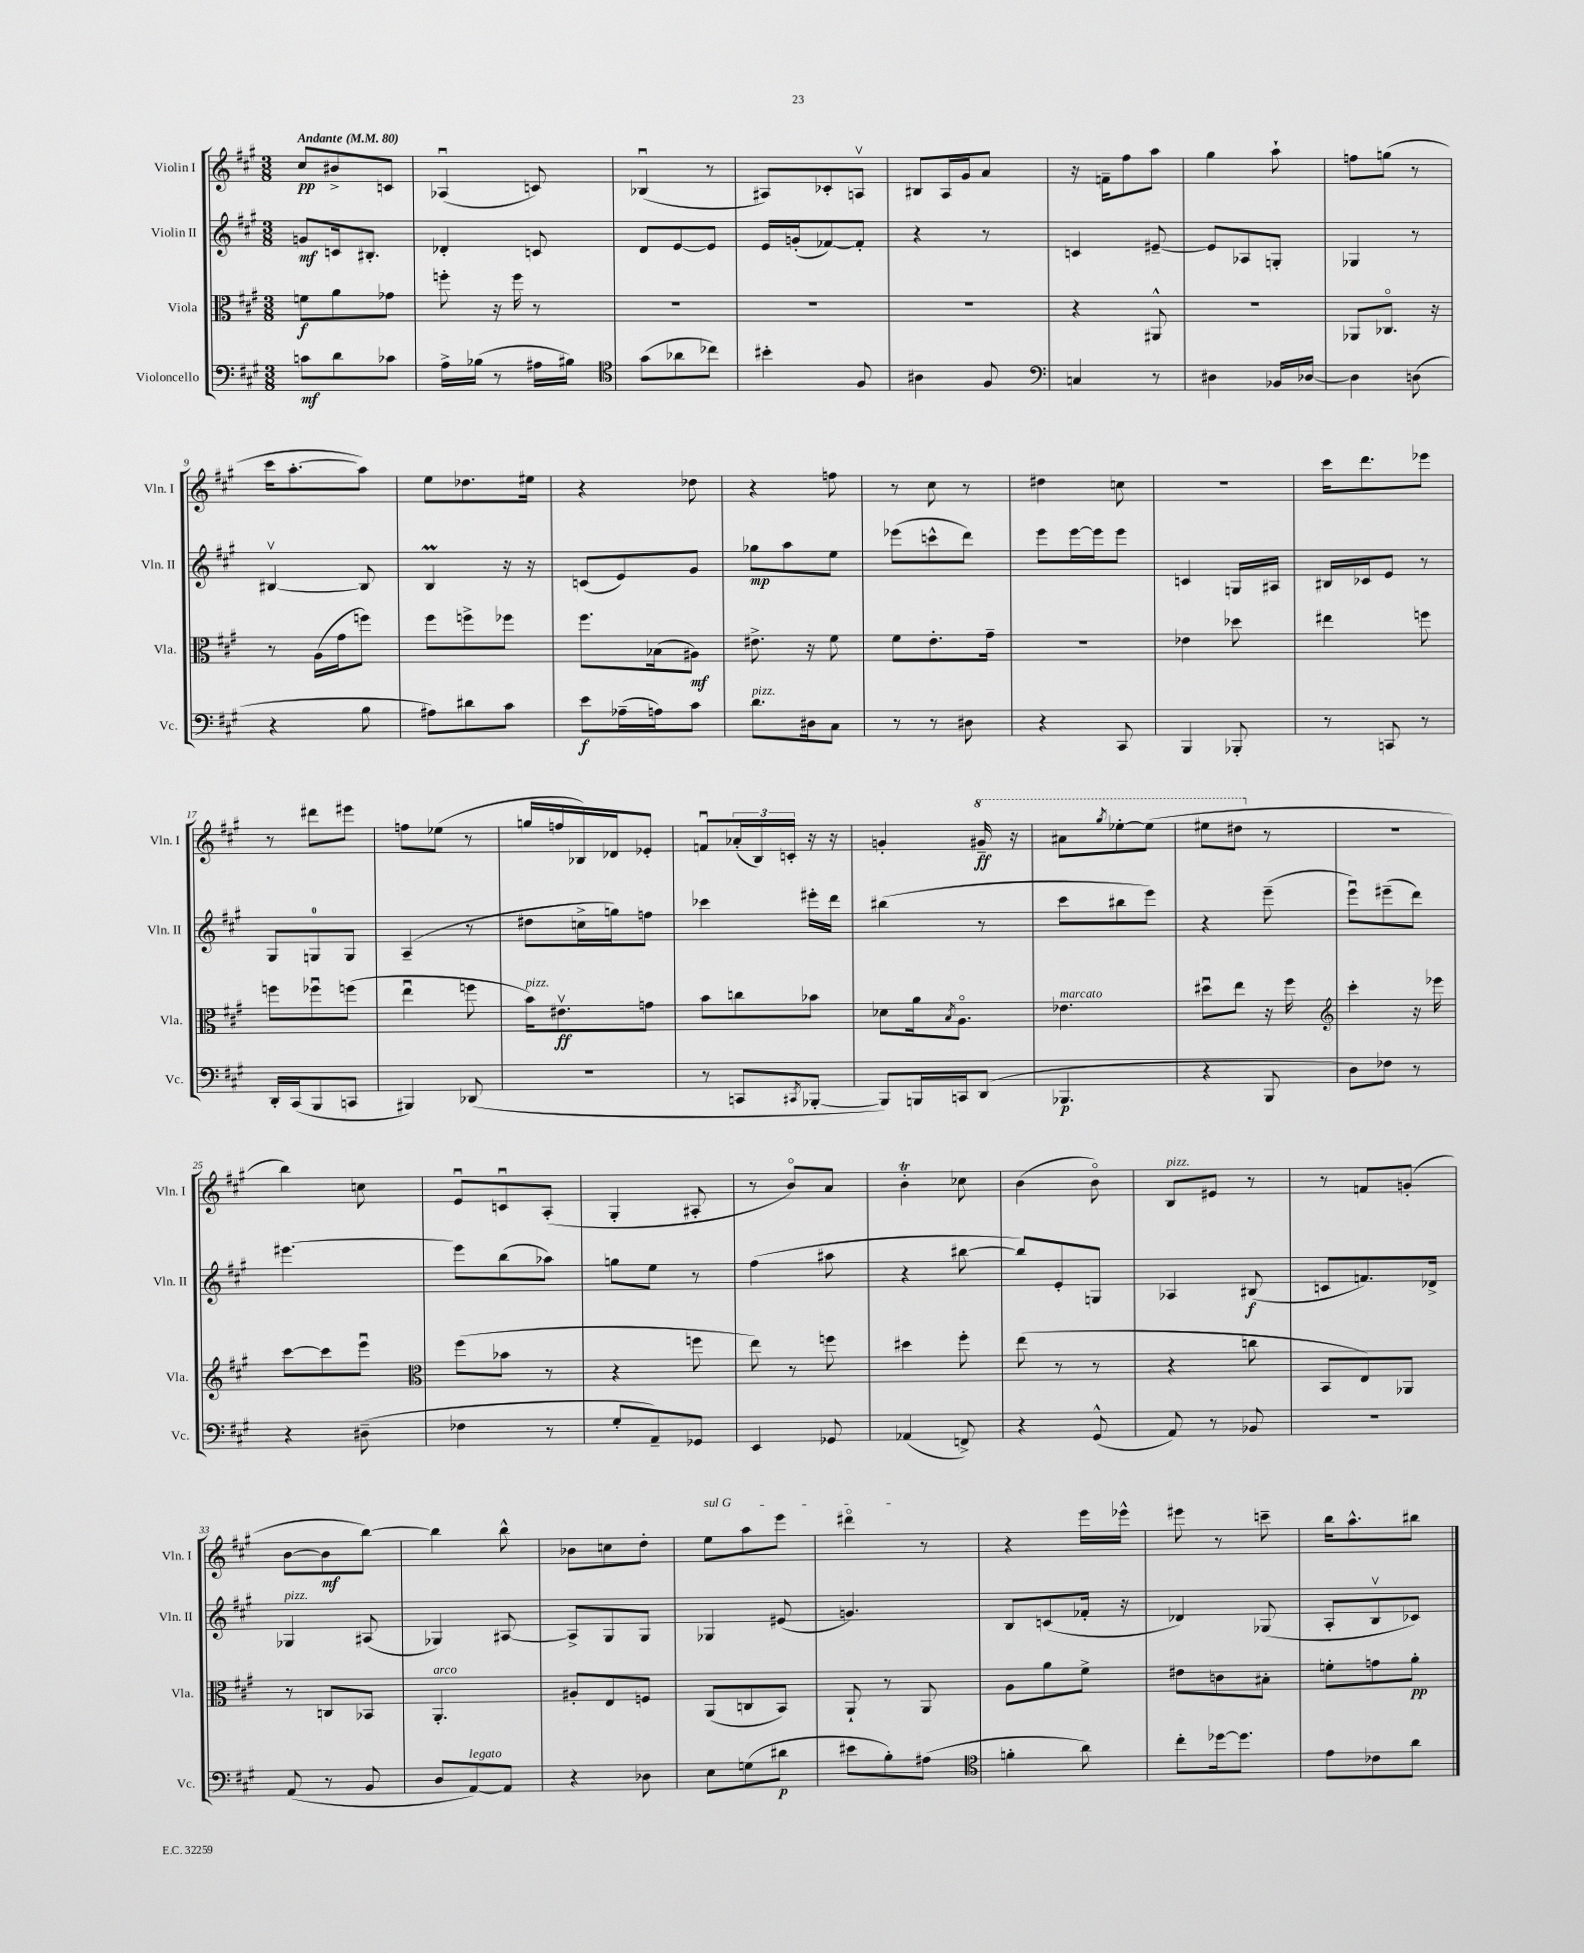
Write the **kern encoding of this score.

**kern	**dynam	**kern	**dynam	**kern	**dynam	**kern	**dynam
*part4	*part4	*part3	*part3	*part2	*part2	*part1	*part1
*staff4	*staff4	*staff3	*staff3	*staff2	*staff2	*staff1	*staff1
*I"Violoncello	*	*I"Viola	*	*I"Violin II	*	*I"Violin I	*
*I'Vc.	*	*I'Vla.	*	*I'Vln. II	*	*I'Vln. I	*
*clefF4	*	*clefC3	*	*clefG2	*	*clefG2	*
*k[f#c#g#]	*	*k[f#c#g#]	*	*k[f#c#g#]	*	*k[f#c#g#]	*
*M3/8	*	*M3/8	*	*M3/8	*	*M3/8	*
*MM80	*	*MM80	*	*MM80	*	*MM80	*
=1	=1	=1	=1	=1	=1	=1	=1
!	!	!	!	!	!	!LO:TX:a:B:t=Andante	!
8cn\L	mf	8fn\L	f	8gn/L	mf	8cc#/L	pp
8d\	.	8a\	.	16cn/k	.	8b#X^/	.
.	.	.	.	8.B#X'/J	.	.	.
8c-X\J	.	8g-X\J	.	.	.	8cn/J	.
=2	=2	=2	=2	=2	=2	=2	=2
16A^\LL	.	8ffn'\	.	4d-X'/	.	(4A-Xu/	.
(16B-X\JJ	.	.	.	.	.	.	.
8r	.	16r	.	.	.	.	.
.	.	16ff\	.	.	.	.	.
16A#X\LL	.	8r	.	8cn/	.	8cn/)	.
16B#X\JJ)	.	.	.	.	.	.	.
=3	=3	=3	=3	=3	=3	=3	=3
*clefC4	*	*	*	*	*	*	*
(8g#\L	.	4.r	.	8d/L	.	(4B-Xu/	.
8a-X\	.	.	.	[8e/	.	.	.
8cc-X\J)	.	.	.	8e/J]	.	8r	.
=4	=4	=4	=4	=4	=4	=4	=4
4b#X'\	.	4.r	.	16e/LL	.	8A#X/L)	.
.	.	.	.	(16gn'/J	.	.	.
.	.	.	.	[8f-X/)	.	8c-X'/	.
8F#/	.	.	.	8f-'/J]	.	8Anv/J	.
=5	=5	=5	=5	=5	=5	=5	=5
4A#X\	.	4.r	.	4r	.	8B#X/L	.
.	.	.	.	.	.	16A/L	.
.	.	.	.	.	.	16g#/J	.
8F#/	.	.	.	8r	.	8a/J	.
=6	=6	=6	=6	=6	=6	=6	=6
*clefF4	*	*	*	*	*	*	*
4Cn/	.	4r	.	4cn/	.	16r	.
.	.	.	.	.	.	16fn~\KL	.
.	.	.	.	.	.	8ff#\	.
8r	.	8AA#X^^/	.	[8e#X~/	.	8aa\J	.
=7	=7	=7	=7	=7	=7	=7	=7
4D#X\	.	4.r	.	8e#/L]	.	4gg#\	.
.	.	.	.	8A-X/	.	.	.
16BB-X/LL	.	.	.	8Gn'/J	.	8aa`\	.
[16D-X/JJ	.	.	.	.	.	.	.
=8	=8	=8	=8	=8	=8	=8	=8
4D-\]	.	8AA-X/L	.	4G-X/	.	8ffn\L	.
.	.	8.C-X/J	.	.	.	(8ggn\J	.
(8Dn\	.	.	.	8r	.	8r	.
.	.	16r	.	.	.	.	.
!!LO:LB:g=z
=9	=9	=9	=9	=9	=9	=9	=9
4r	.	8r	.	[4B#Xv/	.	16ccc#\KL	.
.	.	.	.	.	.	[8.aa'\	.
.	.	(16A\LL	.	.	.	.	.
.	.	16g#\J	.	.	.	.	.
8B\	.	8ffn\J)	.	8B#/]	.	8aa\J])	.
=10	=10	=10	=10	=10	=10	=10	=10
8A#X\L)	.	8ff#\L	.	4BM/	.	8ee\L	.
8d#X\	.	8ffn^\	.	.	.	8.dd-X\	.
8c#\J	.	8ff-X\J	.	16r	.	.	.
.	.	.	.	16r	.	16ee#X\Jk	.
=11	=11	=11	=11	=11	=11	=11	=11
8e\L	f	8.ff#\L	.	(8cn/L	.	4r	.
(16A-X~\L	.	.	.	8e/)	.	.	.
16An\J)	.	(16B-X\k	.	.	.	.	.
8c#\J	.	8A#X\J)	mf	8g#/J	.	8dd-X\	.
=12	=12	=12	=12	=12	=12	=12	=12
!LO:TX:a:i:t=pizz.	!	!	!	!	!	!	!
8.d\L	.	8.e#X^\	.	8gg-X\L	mp	4r	.
.	.	.	.	8aa\	.	.	.
16D#X\k	.	16r	.	.	.	.	.
8C#\J	.	8f#\	.	8ee\J	.	8ffn\	.
=13	=13	=13	=13	=13	=13	=13	=13
8r	.	8f#\L	.	(8eee-X\L	.	8r	.
8r	.	8.e'\	.	8cccn^^\	.	8cc#\	.
8D#X\	.	.	.	8ddd\J)	.	8r	.
.	.	16g#~\Jk	.	.	.	.	.
=14	=14	=14	=14	=14	=14	=14	=14
4r	.	4.r	.	8eee\L	.	4dd#X\	.
.	.	.	.	[16eee\L	.	.	.
.	.	.	.	16eee\J]	.	.	.
8CC#/	.	.	.	8eee\J	.	8ccn\	.
=15	=15	=15	=15	=15	=15	=15	=15
4BBB/	.	4e-X\	.	4cn/	.	4.r	.
8BBB-X'/	.	8dd-X\	.	16Gn/LL	.	.	.
.	.	.	.	16A#X/JJ	.	.	.
=16	=16	=16	=16	=16	=16	=16	=16
8r	.	4ee#X\	.	16B#X/LL	.	16ccc#\KL	.
.	.	.	.	16c-X/J	.	8.ddd\	.
8CCn/	.	.	.	8e/J	.	.	.
8r	.	8ffn\	.	8r	.	8eee-X\J	.
!!LO:LB:g=z
=17	=17	=17	=17	=17	=17	=17	=17
16DD'/LL	.	8ffn\L	.	8G#/L	.	8r	.
(16CC#/J	.	.	.	.	.	.	.
8BBB/	.	8ff-Xu\	.	8Gn/	.	8ddd#X\L	.
8CCn/J	.	(8ffn\J	.	8G/J	.	8eee#X\J	.
=18	=18	=18	=18	=18	=18	=18	=18
4BBB#X/)	.	4eeu\	.	(4A~/	.	8ffn\L	.
.	.	.	.	.	.	(8ee-X\J	.
(8DD-X/	.	8ffn\	.	8r	.	8r	.
=19	=19	=19	=19	=19	=19	=19	=19
!	!	!LO:TX:a:i:t=pizz.	!	!	!	!	!
4.r	.	16b\KL)	.	8dd#X\L	.	16ggn/LL	.
.	.	8.e#Xv\	ff	.	.	16ffn/	.
.	.	.	.	16ccn^\L	.	16B-X/)	.
.	.	.	.	16ggn\J)	.	16d-X/J	.
.	.	8gn\J	.	8ffn\J	.	8e-X'/J	.
=20	=20	=20	=20	=20	=20	=20	=20
8r	.	8b\L	.	4ccc-X\	.	8fnu/L	.
8CCn/L	.	8ccn\	.	.	.	(24a-X'/L	.
.	.	.	.	.	.	24B/)	.
.	.	.	.	.	.	24cn'/JJ	.
8qCC#X/	.	.	.	.	.	.	.
[8BBB-X'/J	.	8b-X\J	.	16eee#X'\LL	.	16r	.
.	.	.	.	16ddd\JJ	.	16r	.
=21	=21	=21	=21	=21	=21	=21	=21
8BBB-/L])	.	8d-X\L	.	(4bb#X\	.	4gn'/	.
16BBBn/L	.	16a\k	.	.	.	.	.
.	.	8qB/	.	.	.	.	.
16CCn/J	.	8.A\J	.	.	.	.	.
*	*	*	*	*	*	*8va	*
(8DD/J	.	.	.	8r	.	16gg#X~/	ff
.	.	.	.	.	.	16r	.
=22	=22	=22	=22	=22	=22	=22	=22
!	!	!LO:TX:a:i:t=marcato	!	!	!	!	!
4.BBB-X/	p	4.e-X\	.	8ccc#\L	.	8aa#X\L	.
.	.	.	.	.	.	8qggg#/	.
.	.	.	.	8bb#X\	.	[8eee-X'\	.
.	.	.	.	8eee\J)	.	(8eee-\J]	.
=23	=23	=23	=23	=23	=23	=23	=23
4r	.	8dd#Xu\L	.	4r	.	8eee#X\L	.
.	.	8ee\J	.	.	.	8ddd#X\J	.
*	*	*	*	*	*	*X8va	*
8BBB/	.	16r	.	(8eee~\	.	8r	.
.	.	16ff#\	.	.	.	.	.
=24	=24	=24	=24	=24	=24	=24	=24
*	*	*clefG2	*	*	*	*	*
8D\L)	.	4ccc#'\	.	8eeeu\L)	.	4.r	.
8F-X\J	.	.	.	(8eee#X~\	.	.	.
8r	.	16r	.	8ddd\J)	.	.	.
.	.	16eee-X\	.	.	.	.	.
!!LO:LB:g=z
=25	=25	=25	=25	=25	=25	=25	=25
4r	.	[8ccc#\L	.	[4.eee#X\	.	4bb\)	.
.	.	8ccc#\]	.	.	.	.	.
(8D#X~\	.	8eeeu\J	.	.	.	8ccn\	.
=26	=26	=26	=26	=26	=26	=26	=26
*	*	*clefC3	*	*	*	*	*
4F-X\	.	(8ff#\L	.	8eee#\L]	.	8eu/L	.
.	.	8b-X\J	.	(8bb\	.	8cnu/	.
8r	.	8r	.	8aa-X\J)	.	(8A'/J	.
=27	=27	=27	=27	=27	=27	=27	=27
8G#'/L	.	4r	.	8ggn\L	.	4G#'/	.
8AA~/)	.	.	.	8ee\J	.	.	.
8GG-X/J	.	8ffn\	.	8r	.	8A#X'/	.
=28	=28	=28	=28	=28	=28	=28	=28
4EE/	.	8ee\)	.	(4ff#\	.	8r	.
.	.	8r	.	.	.	8b/L)	.
8GG-X/	.	8ffn\	.	8aa#X\	.	8a/J	.
=29	=29	=29	=29	=29	=29	=29	=29
(4AA-X/	.	4dd#X\	.	4r	.	4bT'\	.
8FFn^/)	.	8ff#'\	.	[8bb#X\	.	8cc-X\	.
=30	=30	=30	=30	=30	=30	=30	=30
4r	.	(8ee\	.	8bb#/L])	.	(4b\	.
.	.	8r	.	8e'/	.	.	.
(8GG#^^/	.	8r	.	8Gn/J	.	8b\)	.
=31	=31	=31	=31	=31	=31	=31	=31
!	!	!	!	!	!	!LO:TX:a:i:t=pizz.	!
8AA/)	.	4r	.	4A-X/	.	8B/L	.
8r	.	.	.	.	.	8e#X/J	.
8BB-X/	.	8ccn\	.	(8B#X/	f	8r	.
=32	=32	=32	=32	=32	=32	=32	=32
4.r	.	8BB/L	.	8cn/L	.	8r	.
.	.	8E/)	.	8.fn/)	.	8fn/L	.
.	.	8AA-X/J	.	.	.	(8gn'/J	.
.	.	.	.	16d-X^/Jk	.	.	.
!!LO:LB:g=z
=33	=33	=33	=33	=33	=33	=33	=33
!	!	!	!	!LO:TX:a:i:t=pizz.	!	!	!
(8AA/	.	8r	.	4G-X/	.	[8b\L	.
8r	.	8Cn/L	.	.	.	8b\]	mf
8BB/	.	8BB-X/J	.	(8A#X/	.	[8bb\J)	.
=34	=34	=34	=34	=34	=34	=34	=34
!	!	!LO:TX:a:i:t=arco	!	!	!	!	!
8D/L	.	4.AA'/	.	4G-X/)	.	4bb\]	.
!LO:TX:a:i:t=legato	!	!	!	!	!	!	!
[8AA/)	.	.	.	.	.	.	.
8AA/J]	.	.	.	[8A#X/	.	8bb^^\	.
=35	=35	=35	=35	=35	=35	=35	=35
4r	.	8A#X'/L	.	8A#^/L]	.	8b-X\L	.
.	.	8E/	.	8G#/	.	8ccn\	.
8D-X\	.	8Fn/J	.	8G#/J	.	8dd'\J	.
=36	=36	=36	=36	=36	=36	=36	=36
!	!	!	!	!	!	!LO:TX:a:i:t=sul G	!
8E\L	.	(8AA/L	.	4G-X/	.	8ee\L	.
(8Gn\	.	8Cn/	.	.	.	8aa\	.
8d#X\J	p	8BB/J)	.	(8e#X/	.	8eee\J	.
=37	=37	=37	=37	=37	=37	=37	=37
8e#X\L	.	8AA`/	.	4.gn/)	.	4ddd#X\	.
8B'\)	.	8r	.	.	.	.	.
(8A#X\J	.	8AA/	.	.	.	8r	.
=38	=38	=38	=38	=38	=38	=38	=38
*clefC4	*	*	*	*	*	*	*
4fn'\	.	8A\L	.	8B/L	.	4r	.
.	.	8a\	.	(8cn/	.	.	.
8a\)	.	8f#^\J	.	16f-X'/Jk	.	16eee\LL	.
.	.	.	.	16r	.	16eee-X^^\JJ	.
=39	=39	=39	=39	=39	=39	=39	=39
8cc#'\L	.	8e#X\L	.	4d-X/)	.	8eee#X\	.
[16dd-X\k	.	8cn\	.	.	.	8r	.
8.dd-\J]	.	.	.	.	.	.	.
.	.	8B#X'\J	.	(8G-X/	.	8cccn~\	.
=40	=40	=40	=40	=40	=40	=40	=40
8e\L	.	8fn'\L	.	8A'/L	.	16bb\KL	.
.	.	.	.	.	.	8.aa^^\	.
8c-X\	.	8gn\	.	8Bv/	.	.	.
8a\J	.	8a'\J	pp	8c-X/J)	.	8bb#X\J	.
==	==	==	==	==	==	==	==
*-	*-	*-	*-	*-	*-	*-	*-
